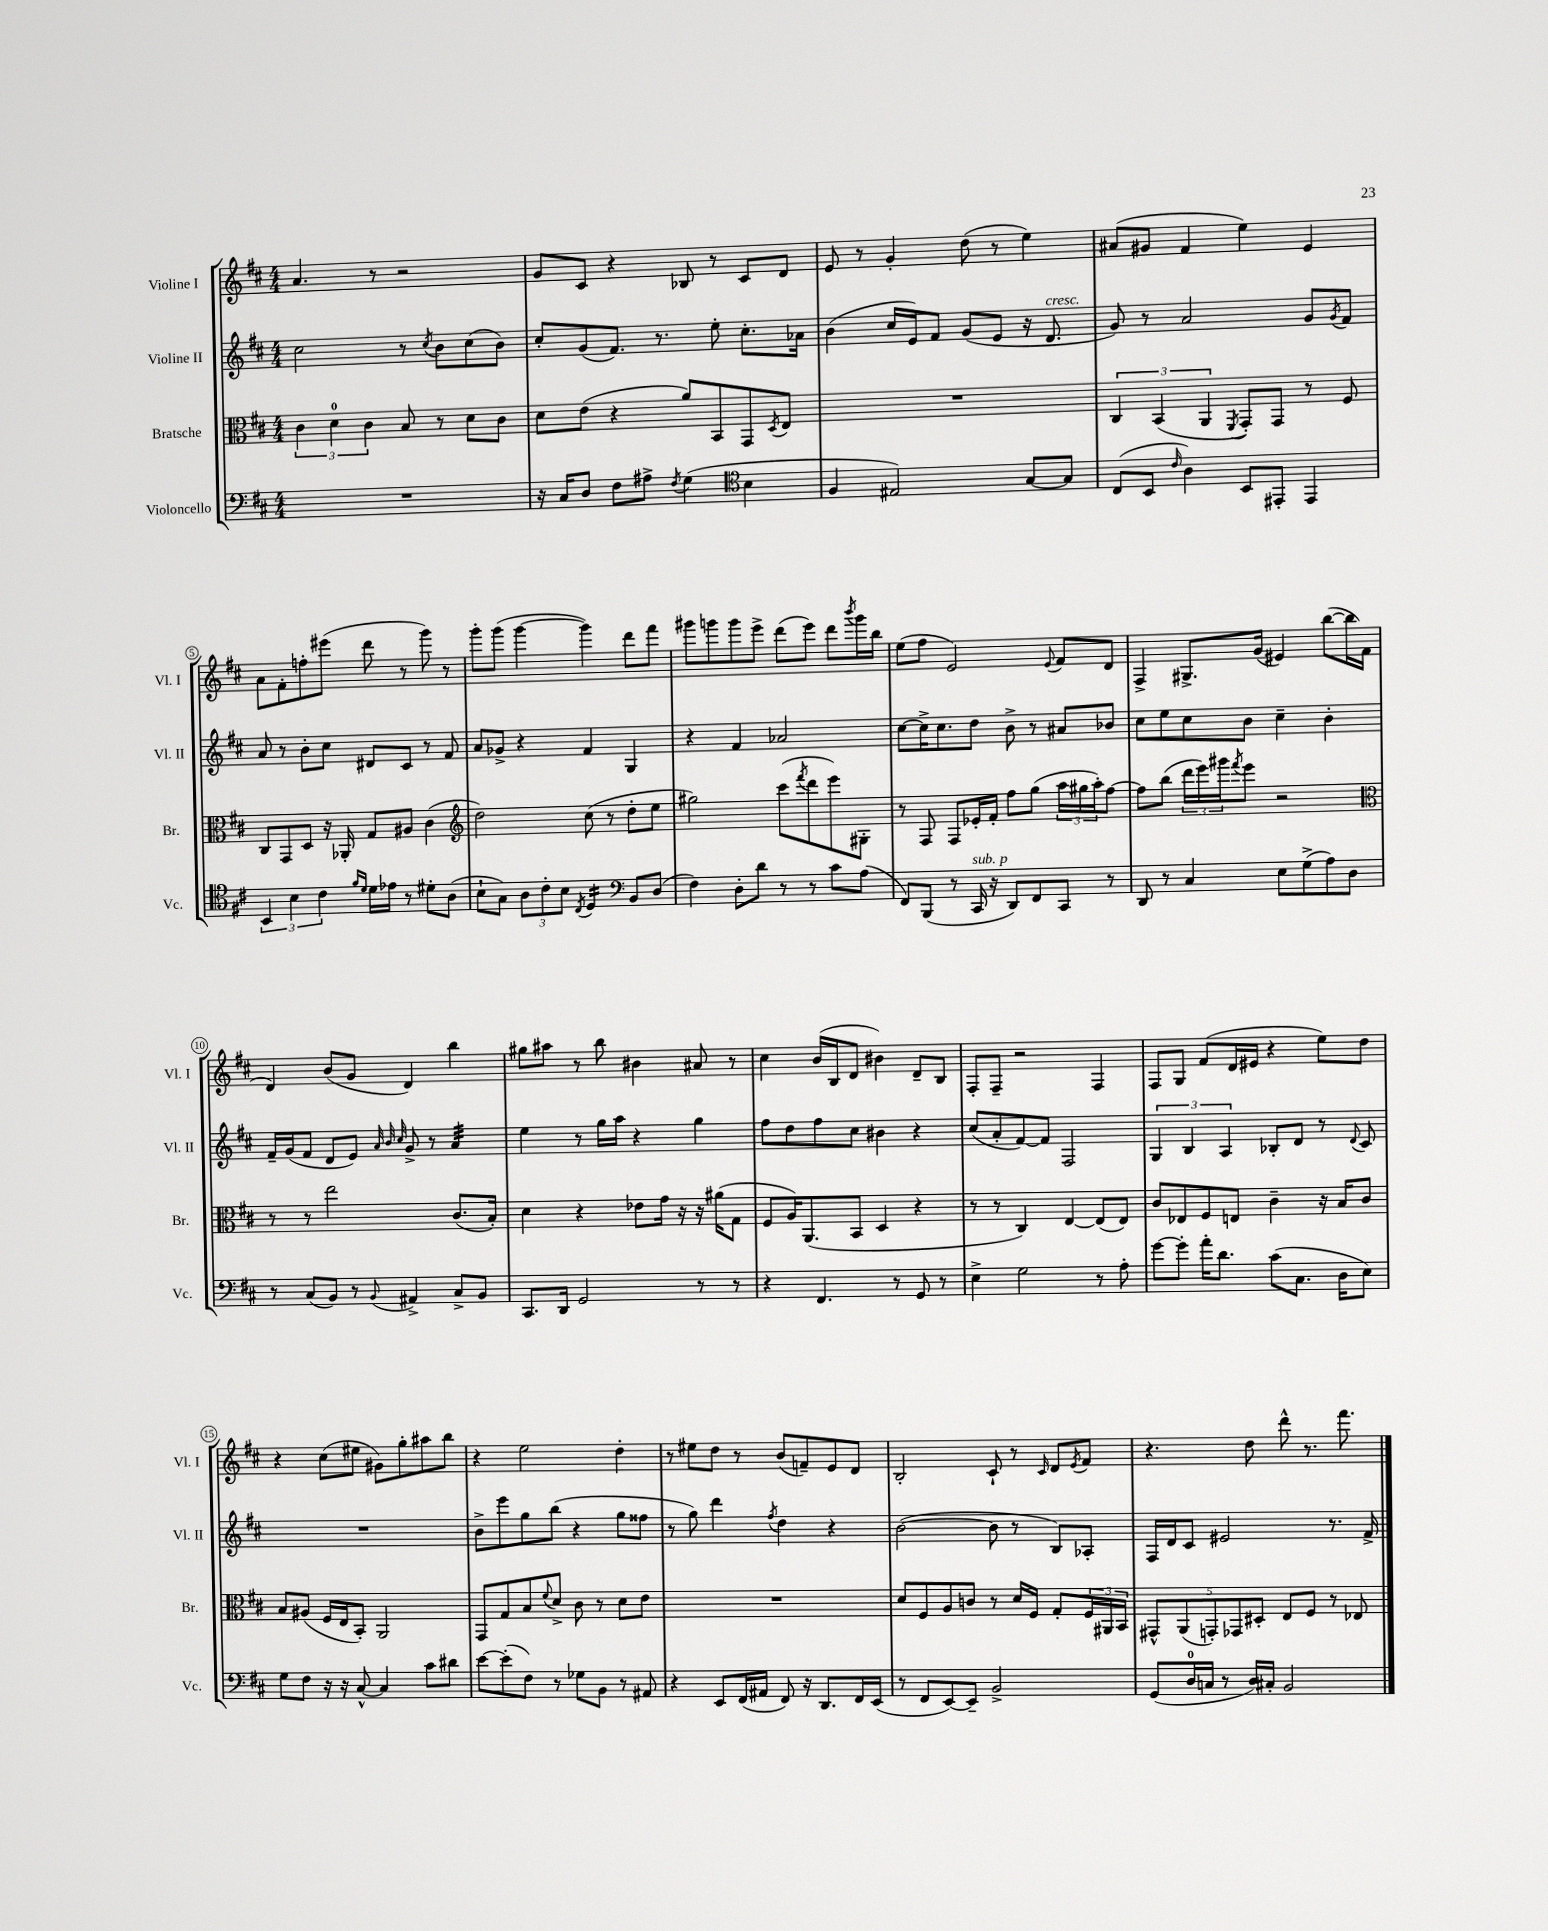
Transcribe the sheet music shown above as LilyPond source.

<<
\new StaffGroup <<
\new Staff = "s0" \with { instrumentName = "Violine I" shortInstrumentName = "Vl. I" } {
    \clef treble \key d \major \numericTimeSignature \time 4/4
    a'4. r8 r2 |
    g'8 cis'8 r4 bes8 r8 cis'8 d'8 |
    e'8 r8 g'4-. d''8( r8 e''4) |
    ais'8( gis'8 fis'4 e''4) e'4 |
    a'8 fis'8-. f''8-. eis'''8( d'''8 r8 g'''8) r8 |
    g'''8-. g'''8( g'''4~ g'''4) d'''8 fis'''8 |
    gis'''8 g'''8 g'''8 e'''8-> d'''8( e'''8) d'''8 \acciaccatura { b'''8 } g'''16 b''16 |
    e''8( fis''8 e'2) \appoggiatura { e'8 } fis'8 d'8 |
    fis4-> gis8.-> g'16( eis'4) b''8~( b''16 fis'16 |
    d'4) b'8( g'8 d'4) b''4 |
    gis''8 ais''8 r8 b''8 bis'4 ais'8 r8 |
    cis''4 b'16( b16 d'8 bis'4) d'8-- b8 |
    fis8-. fis8-- r2 fis4 |
    fis8 g8 fis'8( d'16 eis'16 r4 e''8) d''8 |
    r4 cis''8( eis''8 gis'8) g''8-. ais''8 b''8 |
    r4 e''2 d''4-. |
    r8 eis''8 d''8 r8 b'8( f'8--) e'8 d'8 |
    b2-. cis'8-! r8 \grace { cis'16 } d'8 \acciaccatura { e'8 } fis'8 |
    r4. d''8 d'''8-^ r8. fis'''8. \bar "|." |
}
\new Staff = "s1" \with { instrumentName = "Violine II" shortInstrumentName = "Vl. II" } {
    \clef treble \key d \major \numericTimeSignature \time 4/4
    cis''2 r8 \acciaccatura { cis''8 } b'8 cis''8( b'8) |
    cis''8-. g'8( fis'8.) r8. e''8-. cis''8.-. aes'16 |
    b'4( cis''16 e'16) fis'8 g'8( e'8 r16 d'8.^\markup { \italic "cresc." } |
    g'8) r8 a'2 g'8 \acciaccatura { g'8 } fis'8 |
    a'8 r8 b'8-. cis''8 dis'8 cis'8 r8 fis'8 |
    a'8 ges'8-> r4 fis'4 g4 |
    r4 fis'4 aes'2 |
    cis''8~ cis''16-> cis''8. d''8 b'8-> r8 ais'8 bes'8 |
    cis''8 e''8 cis''8 b'8 cis''4-- b'4-. |
    fis'16-- g'16( fis'8 d'8 e'8) \grace { a'32 b'32 cis''32 } g'8-> r8 a'4:32 |
    e''4 r8 g''16 a''16 r4 g''4 |
    fis''8 d''8 fis''8 cis''8 bis'4 r4 |
    cis''8( a'8-. fis'8~) fis'8 fis2 |
    \tuplet 3/2 { g4 b4 a4 } bes8-. d'8 r8 \appoggiatura { d'8 } cis'8 |
    R1 |
    b'8-> e'''8 g''8 b''8( r4 g''8 fisis''8 |
    r8 g''8) d'''4 \acciaccatura { fis''8 } d''4 r4 |
    b'2~( b'8 r8 b8) aes8-. |
    fis16 d'16 cis'8 eis'2 r8. fis'16-> \bar "|." |
}
\new Staff = "s2" \with { instrumentName = "Bratsche" shortInstrumentName = "Br." } {
    \clef alto \key d \major \numericTimeSignature \time 4/4
    \tuplet 3/2 { cis'4 d'4-0 cis'4 } b8 r8 d'8 cis'8 |
    d'8 e'8( r4 a'8) b,8 g,8 \acciaccatura { d8 } e8 |
    R1 |
    \tuplet 3/2 { cis4 b,4( a,4 } \acciaccatura { fis,8 } g,8-.) g,8 r8 fis8 |
    cis8 g,8 d8 r16 aes,16-. g8 ais8 cis'4( |
    \clef treble d''2) cis''8( r8 d''8-. e''8 |
    gis''2) cis'''8( \acciaccatura { fis'''8 } d'''8 e'''8) gis8-. |
    r8 fis8 fis8 ees'16-. fis'16-. fis''8 g''8( \tuplet 3/2 { a''16 gis''16 a''16-.) } fis''8~ |
    fis''8 b''8( \tuplet 3/2 { d'''16 e'''16) gis'''16 } \acciaccatura { fis'''8 } e'''8 r2 |
    \clef alto r8 r8 e''2 cis'8.( b16-.) |
    d'4 r4 ees'8 g'16 r16 r16 ais'16( g8 |
    fis8 a16) a,8.( b,8 d4 r4 |
    r8 r8 cis4) e4~ e8( e8) |
    cis'8 ees8 fis8 e8 cis'4-- r16 b16 cis'8 |
    b8 ais8( fis16 e16 b,8-.) a,2 |
    g,8 g8 b8 \appoggiatura { fis'8 } d'8-> cis'8 r8 d'8 e'8 |
    R1 |
    d'8 fis8 a8 c'8 r8 d'16 fis16 g8-. \tuplet 3/2 { fis16 ais,16 b,16 } |
    \tuplet 5/4 { gis,8-^ a,8( g,8-.) ges,8 dis8-. } e8 fis8 r8 ees8 \bar "|." |
}
\new Staff = "s3" \with { instrumentName = "Violoncello" shortInstrumentName = "Vc." } {
    \clef bass \key d \major \numericTimeSignature \time 4/4
    R1 |
    r16 cis16 d8 fis8 ais8-> \acciaccatura { fis8 } g4( \clef tenor b4 |
    fis4 eis2) g8~ g8 |
    cis8( b,8 \grace { cis'16 } a4) b,8 eis,8-. eis,4 |
    \tuplet 3/2 { b,4 b4 cis'4 } \grace { fis'16 d'16 } d'16 ees'16 r8 dis'8-. a8( |
    b8-! g8) \tuplet 3/2 { a8 cis'8-. b8 } \acciaccatura { cis8 } d4:16 \clef bass b,8 d8( |
    fis4) d8-. d'8 r8 r8 cis'8 a8( |
    fis,8) b,,8( r8 cis,16^\markup { \italic "sub. p" } r16 d,8) fis,8 cis,8 r8 |
    d,8 r8 cis4 e8 g8->( a8) d8 |
    r8 cis8( b,8) r8 \appoggiatura { b,8 } ais,4-> cis8-> b,8 |
    cis,8. d,16 g,2 r8 r8 |
    r4 fis,4. r8 g,8 r8 |
    e4-> g2 r8 a8-. |
    g'8~ g'8-. a'16-. d'8. cis'8( cis8. d16 e8) |
    g8 fis8 r16 r16 cis8~-^ cis4 cis'8 dis'8 |
    e'8~ e'8-.( fis8) r8 ges8 b,8 r8 ais,8 |
    r4 e,8 fis,16( ais,16 fis,8) r16 d,8. fis,16 e,16( |
    r8 fis,8 e,8~) e,8-- b,2-> |
    g,8( d16-0 c16 r8 d16) cis16-. b,2 \bar "|." |
}
>>
>>
\layout { \context { \Score \override BarNumber.stencil = #(make-stencil-circler 0.1 0.3 ly:text-interface::print) } }
